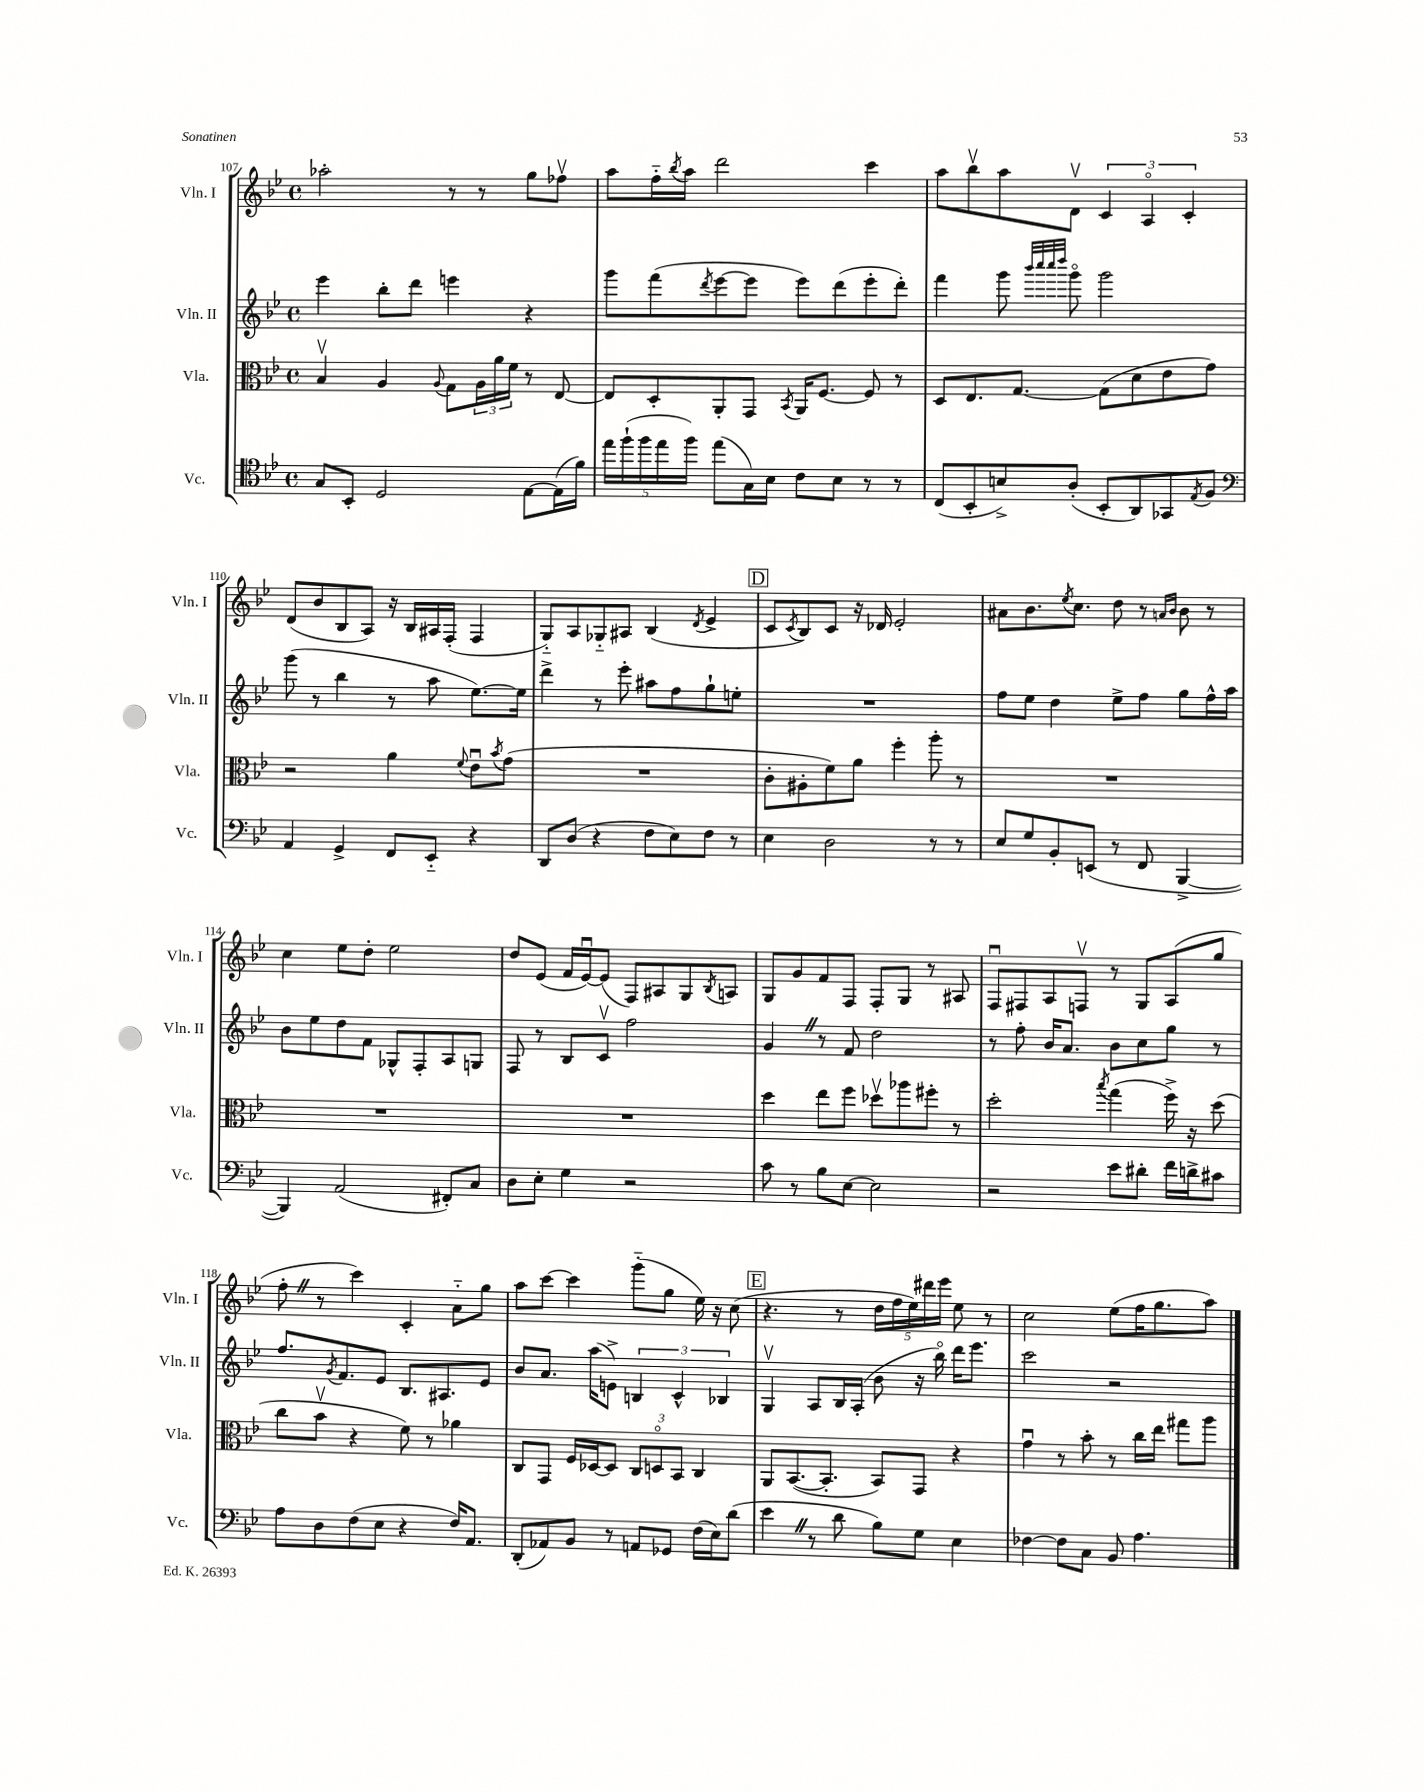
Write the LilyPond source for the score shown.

<<
\new StaffGroup <<
\new Staff = "s0" \with { instrumentName = "Vln. I" shortInstrumentName = "Vln. I" } {
    \clef treble \key bes \major \defaultTimeSignature \time 4/4
    aes''2-. r8 r8 g''8 fes''8\upbow |
    a''8 f''16-_ \acciaccatura { bes''8 } a''16 d'''2 c'''4 |
    a''8 bes''8\upbow a''8 d'8\upbow \tuplet 3/2 { c'4 a4\flageolet c'4-. } |
    d'8( bes'8 bes8 a8) r16 bes16 ais16 f16-.( f4 |
    g8-_) a8 ges8-_ ais8 bes4( \acciaccatura { d'8 } ees'4-> |
    \mark \markup { \box "D" } c'8 \acciaccatura { c'8 } bes8) c'8 r16 des'16 ees'2-. |
    ais'8 bes'8. \acciaccatura { ees''8 } c''8. d''8 r8 \grace { a'16 bes'16 } bes'8 r8 |
    c''4 ees''8 d''8-. ees''2 |
    d''8 ees'8( f'16 ees'16~\downbow) ees'8( f8) ais8 g8 \acciaccatura { bes8 } a8 |
    g8 g'8 f'8 f8 f8-. g8 r8 ais8 |
    f8\downbow fis8 a8 f8\upbow r8 g8 a8( g''8 |
    f''8-. \once \override BreathingSign.text = \markup { \musicglyph "scripts.caesura.straight" } \breathe r8 c'''4) c'4-. a'8-_ g''8 |
    a''8 c'''8~ c'''4 g'''8-_( g''8 ees''16) r16 c''8( |
    \mark \markup { \box "E" } r4. r8 \tuplet 5/4 { d''16 f''16 ees''16) dis'''16 ees'''16 } ees''8 r8 |
    c''2 ees''8( f''16 g''8. a''8) \bar "|." |
}
\new Staff = "s1" \with { instrumentName = "Vln. II" shortInstrumentName = "Vln. II" } {
    \clef treble \key bes \major \defaultTimeSignature \time 4/4
    ees'''4 bes''8-. d'''8 e'''4 r4 |
    g'''8 f'''8( \acciaccatura { d'''8 } ees'''8~ ees'''8 ees'''8) d'''8( ees'''8-. d'''8-.) |
    f'''4 g'''8 \grace { bes'''32 c''''32 c''''32 d''''32 } g'''8\flageolet g'''2 |
    g'''8( r8 bes''4 r8 a''8 ees''8.~) ees''16 |
    d'''4-> r8 ees'''8-. ais''8 f''8 g''8-! e''8-. |
    \mark \markup { \box "D" } R1 |
    f''8 ees''8 d''4 ees''8-> f''8 g''8 f''16-^ a''16 |
    bes'8 ees''8 d''8 f'8 ges8-^ f8-. a8 g8 |
    f8 r8 bes8 c'8\upbow f''2 |
    g'4 \once \override BreathingSign.text = \markup { \musicglyph "scripts.caesura.straight" } \breathe r8 f'8 d''2 |
    r8 f''8-. bes'16 a'8. bes'8 c''8 g''8 r8 |
    f''8. \acciaccatura { g'8 } f'8. ees'8 bes8. ais8. ees'8 |
    bes'8 a'8. a''16( e'8->) \tuplet 3/2 { b4 c'4-^ bes4 } |
    \mark \markup { \box "E" } g4\upbow a8 bes16 a16-.( bes'8 r16 bes''16\flageolet) d'''16 ees'''8. |
    c'''2 r2 \bar "|." |
}
\new Staff = "s2" \with { instrumentName = "Vla." shortInstrumentName = "Vla." } {
    \clef alto \key bes \major \defaultTimeSignature \time 4/4
    bes4\upbow a4 \appoggiatura { a8 } g8 \tuplet 3/2 { a16 a'16 f'16 } r8 ees8~ |
    ees8 d8-. a,8-. g,8 \acciaccatura { bes,8 } a,16 f8.~ f8 r8 |
    d8 ees8. g8.~ g8( d'8 ees'8 g'8) |
    r2 a'4 \appoggiatura { f'8 } ees'8\downbow \acciaccatura { bes'8 } g'8( |
    R1 |
    \mark \markup { \box "D" } c'8-. ais8-. f'8) a'8 f''4-. a''8-. r8 |
    R1 |
    R1 |
    R1 |
    d''4 ees''8 f''8 des''8\upbow aes''8 fis''8-. r8 |
    d''2-. \acciaccatura { bes''8 } g''4( f''16->) r16 d''8( |
    c''8 bes'8\upbow r4 f'8) r8 aes'4 |
    c8 g,8 f16 des16~ des8 \tuplet 3/2 { c8 d8\flageolet bes,8 } c4 |
    \mark \markup { \box "E" } a,8 bes,8.~( bes,8.-. bes,8) g,8 r4 |
    g'4\downbow r8 bes'8-. r8 c''16 ees''16 gis''8 a''8 \bar "|." |
}
\new Staff = "s3" \with { instrumentName = "Vc." shortInstrumentName = "Vc." } {
    \clef tenor \key bes \major \defaultTimeSignature \time 4/4
    g8 bes,8-. d2 ees8~ ees16( f'16) |
    \tuplet 5/4 { ees''16 f''16-!( f''16 ees''16 f''16) } ees''8( g16) bes16 c'8 bes8 r8 r8 |
    c8( bes,8-. b8->) a8-.( bes,8-. a,8) ges,8 \acciaccatura { ees8 } f8 |
    \clef bass a,4 g,4-> f,8 ees,8-_ r4 |
    d,8 d8( r4 f8 ees8) f8 r8 |
    \mark \markup { \box "D" } ees4 d2 r8 r8 |
    ees8 g8 bes,8-. e,8( r8 f,8 bes,,4~-> |
    bes,,4) a,2( fis,8-.) c8 |
    d8 ees8-. g4 r2 |
    c'8 r8 bes8 ees8~ ees2 |
    r2 ees'8 dis'8-. f'16 d'16-> cis'8 |
    a8 d8 f8( ees8 r4 f16) a,8. |
    d,8-.( aes,8) bes,8 r8 a,8 ges,8 f16( ees16) d'8( |
    \mark \markup { \box "E" } ees'4 \once \override BreathingSign.text = \markup { \musicglyph "scripts.caesura.straight" } \breathe r8 d'8 bes8) g8 ees4 |
    fes4~ fes8 c8 bes,8 a4. \bar "|." |
}
>>
>>
\layout { \context { \Score currentBarNumber = #107 } }
